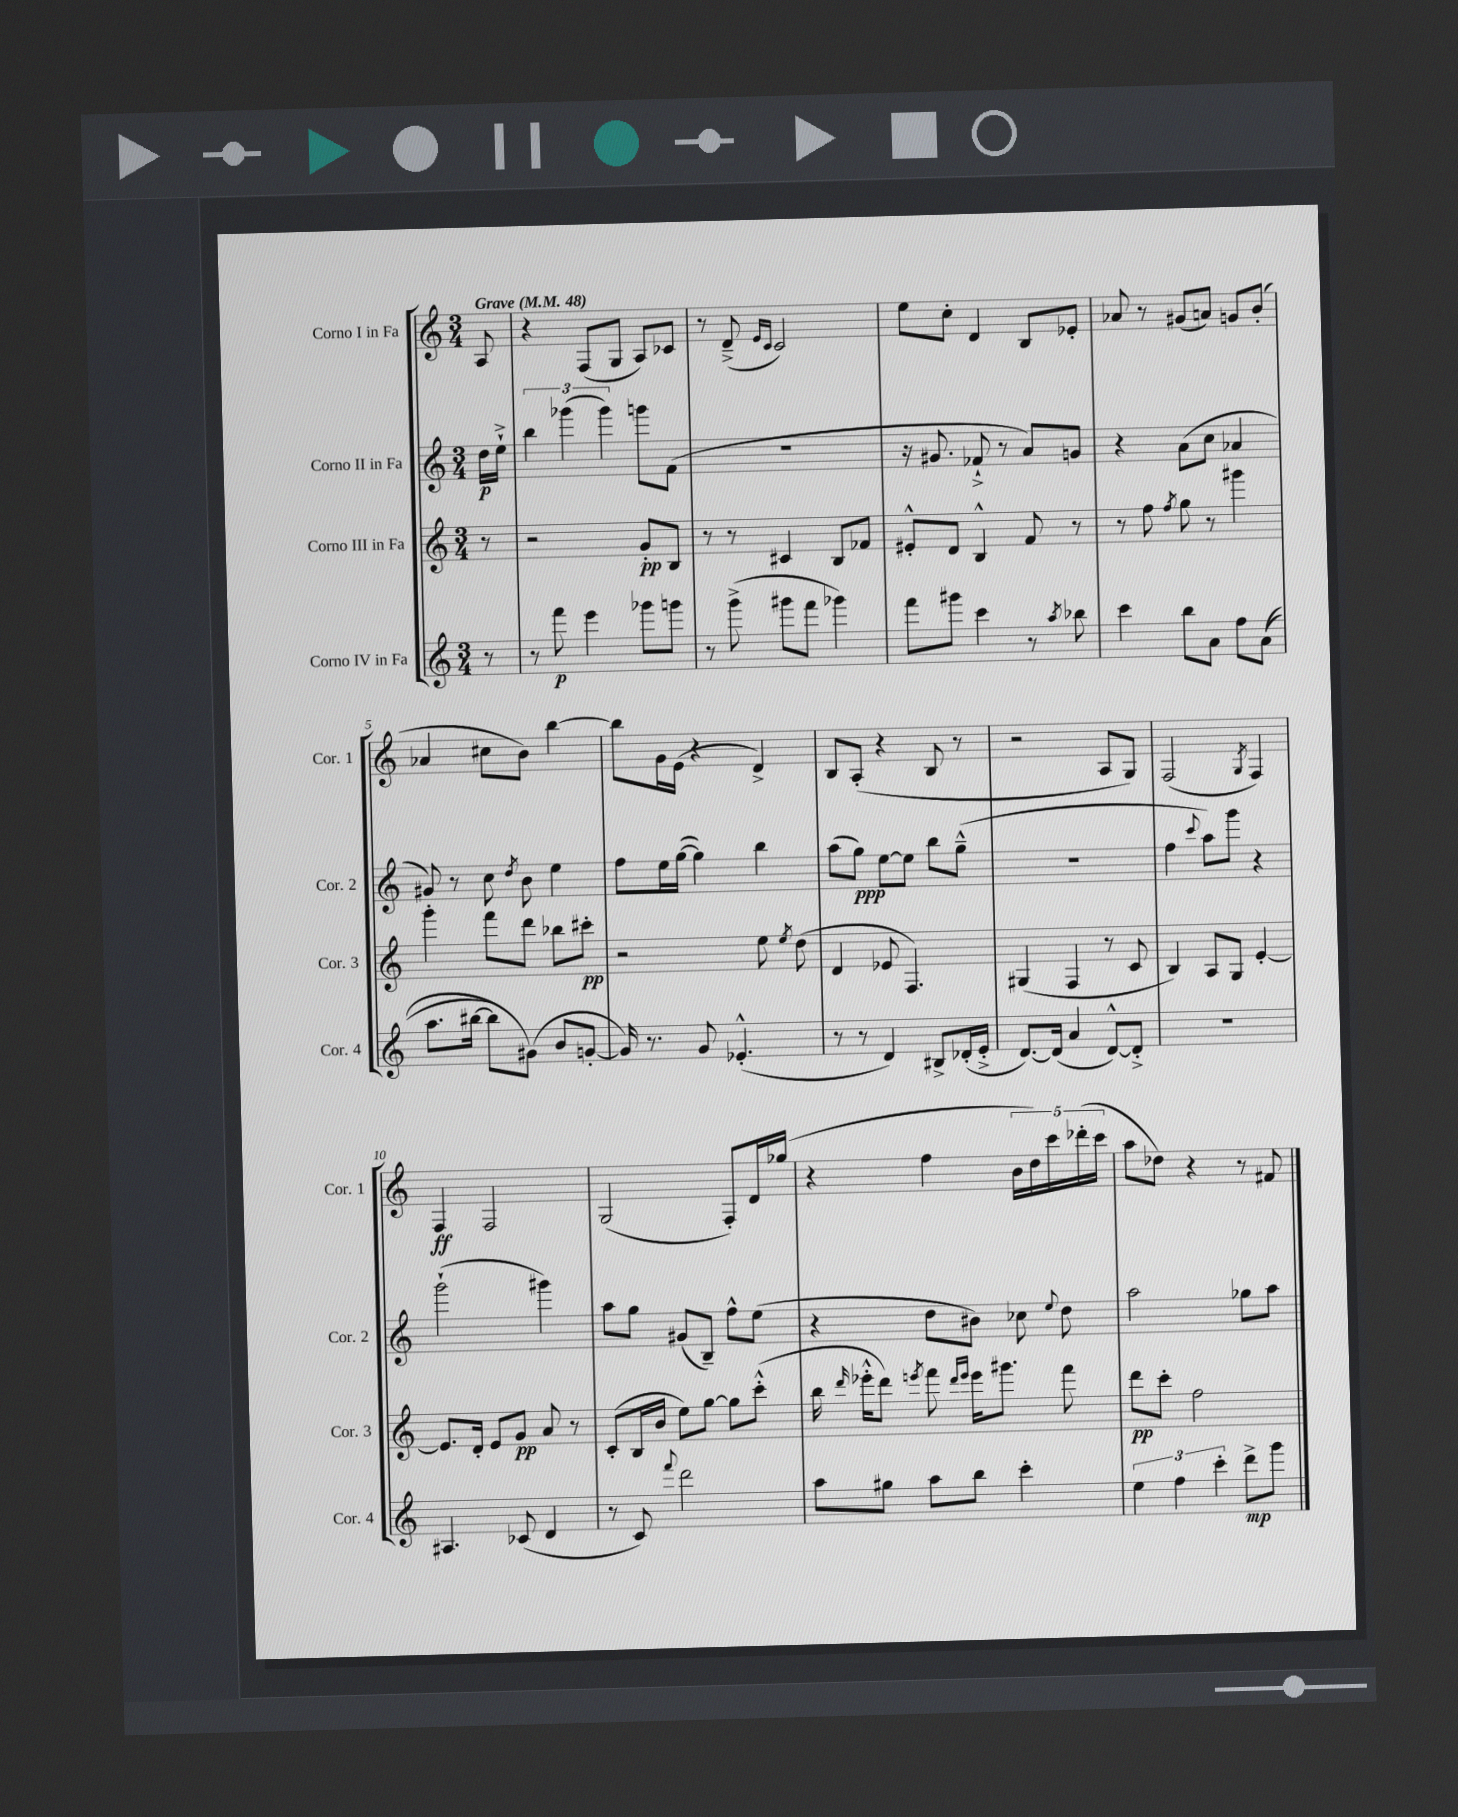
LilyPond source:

<<
\new StaffGroup <<
\new Staff = "s0" \with { instrumentName = "Corno I in Fa" shortInstrumentName = "Cor. 1" } {
    \clef treble \key c \major \numericTimeSignature \time 3/4 \partial 8 \tempo "Grave" 4 = 48
    \autoBeamOff a8 |
    r4 f8[( g8] a8[) ces'8] |
    r8 d'8--->( \grace { e'16[ c'16] } c'2) |
    e''8[ c''8]-. d'4 b8[ ees'8]-. |
    aes'8 r8 gis'8[( a'8]) g'8[ b'8]-.( |
    aes'4 cis''8[ b'8]) b''4~ |
    b''8[ g'16 e'16]( r4 d'4->) |
    b8[ a8]-.( r4 b8 r8 |
    r2 a8[ g8]) |
    f2( \acciaccatura { g8 } f4) |
    f4\ff f2 |
    g2( f8[-.) d'16 ges''16]( |
    r4 f''4 \tuplet 5/4 { b'16[ d''16) c'''16 des'''16-.( c'''16] } |
    a''8[ des''8]) r4 r8 fis'8 \bar "|." |
}
\new Staff = "s1" \with { instrumentName = "Corno II in Fa" shortInstrumentName = "Cor. 2" } {
    \clef treble \key c \major \numericTimeSignature \time 3/4 \partial 8
    \autoBeamOff d''16[\p e''16]-!-> |
    \tuplet 3/2 { b''4 ges'''4( ges'''4) } g'''8[ f'8]( |
    R2. |
    r16 gis'8. fes'8-!-> r8 a'8[) g'8] |
    r4 a'8[( c''8] aes'4 |
    gis'8) r8 c''8 \acciaccatura { d''8 } b'8 e''4 |
    f''8[ e''16 g''16]~( g''4) b''4 |
    a''8[( g''8]\ppp) e''8[~ e''8] b''8[ g''8]---^( |
    R2. |
    f''4 \appoggiatura { c'''8 } a''8[) g'''8] r4 |
    g'''2-!( gis'''4) |
    a''8[ g''8] gis'8[( b8]--) f''8[-^ e''8]( |
    r4 d''8[ bis'8]) ces''8 \appoggiatura { e''8 } d''8 |
    a''2 ges''8[ a''8] \bar "|." |
}
\new Staff = "s2" \with { instrumentName = "Corno III in Fa" shortInstrumentName = "Cor. 3" } {
    \clef treble \key c \major \numericTimeSignature \time 3/4 \partial 8
    \autoBeamOff r8 |
    r2 g'8[-.\pp b8] |
    r8 r8 cis'4 b8[ fes'8] |
    eis'8[-.-^ d'8] b4-^ f'8 r8 |
    r8 f''8 \acciaccatura { f''8 } g''8 r8 gis'''4 |
    g'''4-. f'''8[ d'''8] bes''8[ cis'''8]-.\pp |
    r2 e''8 \acciaccatura { e''8 } d''8( |
    d'4 ees'8 f4.) |
    gis4( f4 r8 c'8 |
    b4) a8[ g8] e'4~-. |
    e'8.[ d'16]-. e'8[ g'8]\pp a'8 r8 |
    c'8[-.( b16 b'16] e''8[) g''8]~ g''8[ c'''8]-.-^( |
    b''16 \grace { d'''16 } ees'''16[-.-^ d'''8]) \acciaccatura { e'''8 } f'''8 \grace { d'''16[ e'''16] } e'''16[ gis'''8.] f'''8 |
    d'''8[\pp c'''8]-. f''2 \bar "|." |
}
\new Staff = "s3" \with { instrumentName = "Corno IV in Fa" shortInstrumentName = "Cor. 4" } {
    \clef treble \key c \major \numericTimeSignature \time 3/4 \partial 8
    \autoBeamOff r8 |
    r8 f'''8\p e'''4 ges'''8[ g'''8] |
    r8 g'''8->( gis'''8[ f'''8] ges'''4) |
    f'''8[ gis'''8] c'''4 r8 \acciaccatura { a''8 } bes''8 |
    c'''4 b''8[ a'8] f''8[ a'8](\( |
    a''8.[ bis''16]~ bis''8[) gis'8](\) b'8[ g'8]~-. |
    g'16) r8. g'8 ees'4.-.-^( |
    r8 r8 d'4) bis8[-> des'16-.( e'16]-.-> |
    d'8.[~) d'16]( a'4 d'8[~-^) d'8]-.-> |
    R2. |
    ais4. ces'8( d'4 |
    r8 c'8) \appoggiatura { f'''8 } d'''2 |
    a''8[ gis''8] a''8[ b''8] c'''4-. |
    \tuplet 3/2 { e''4 f''4 c'''4-. } d'''8[->\mp g'''8] \bar "|." |
}
>>
>>
